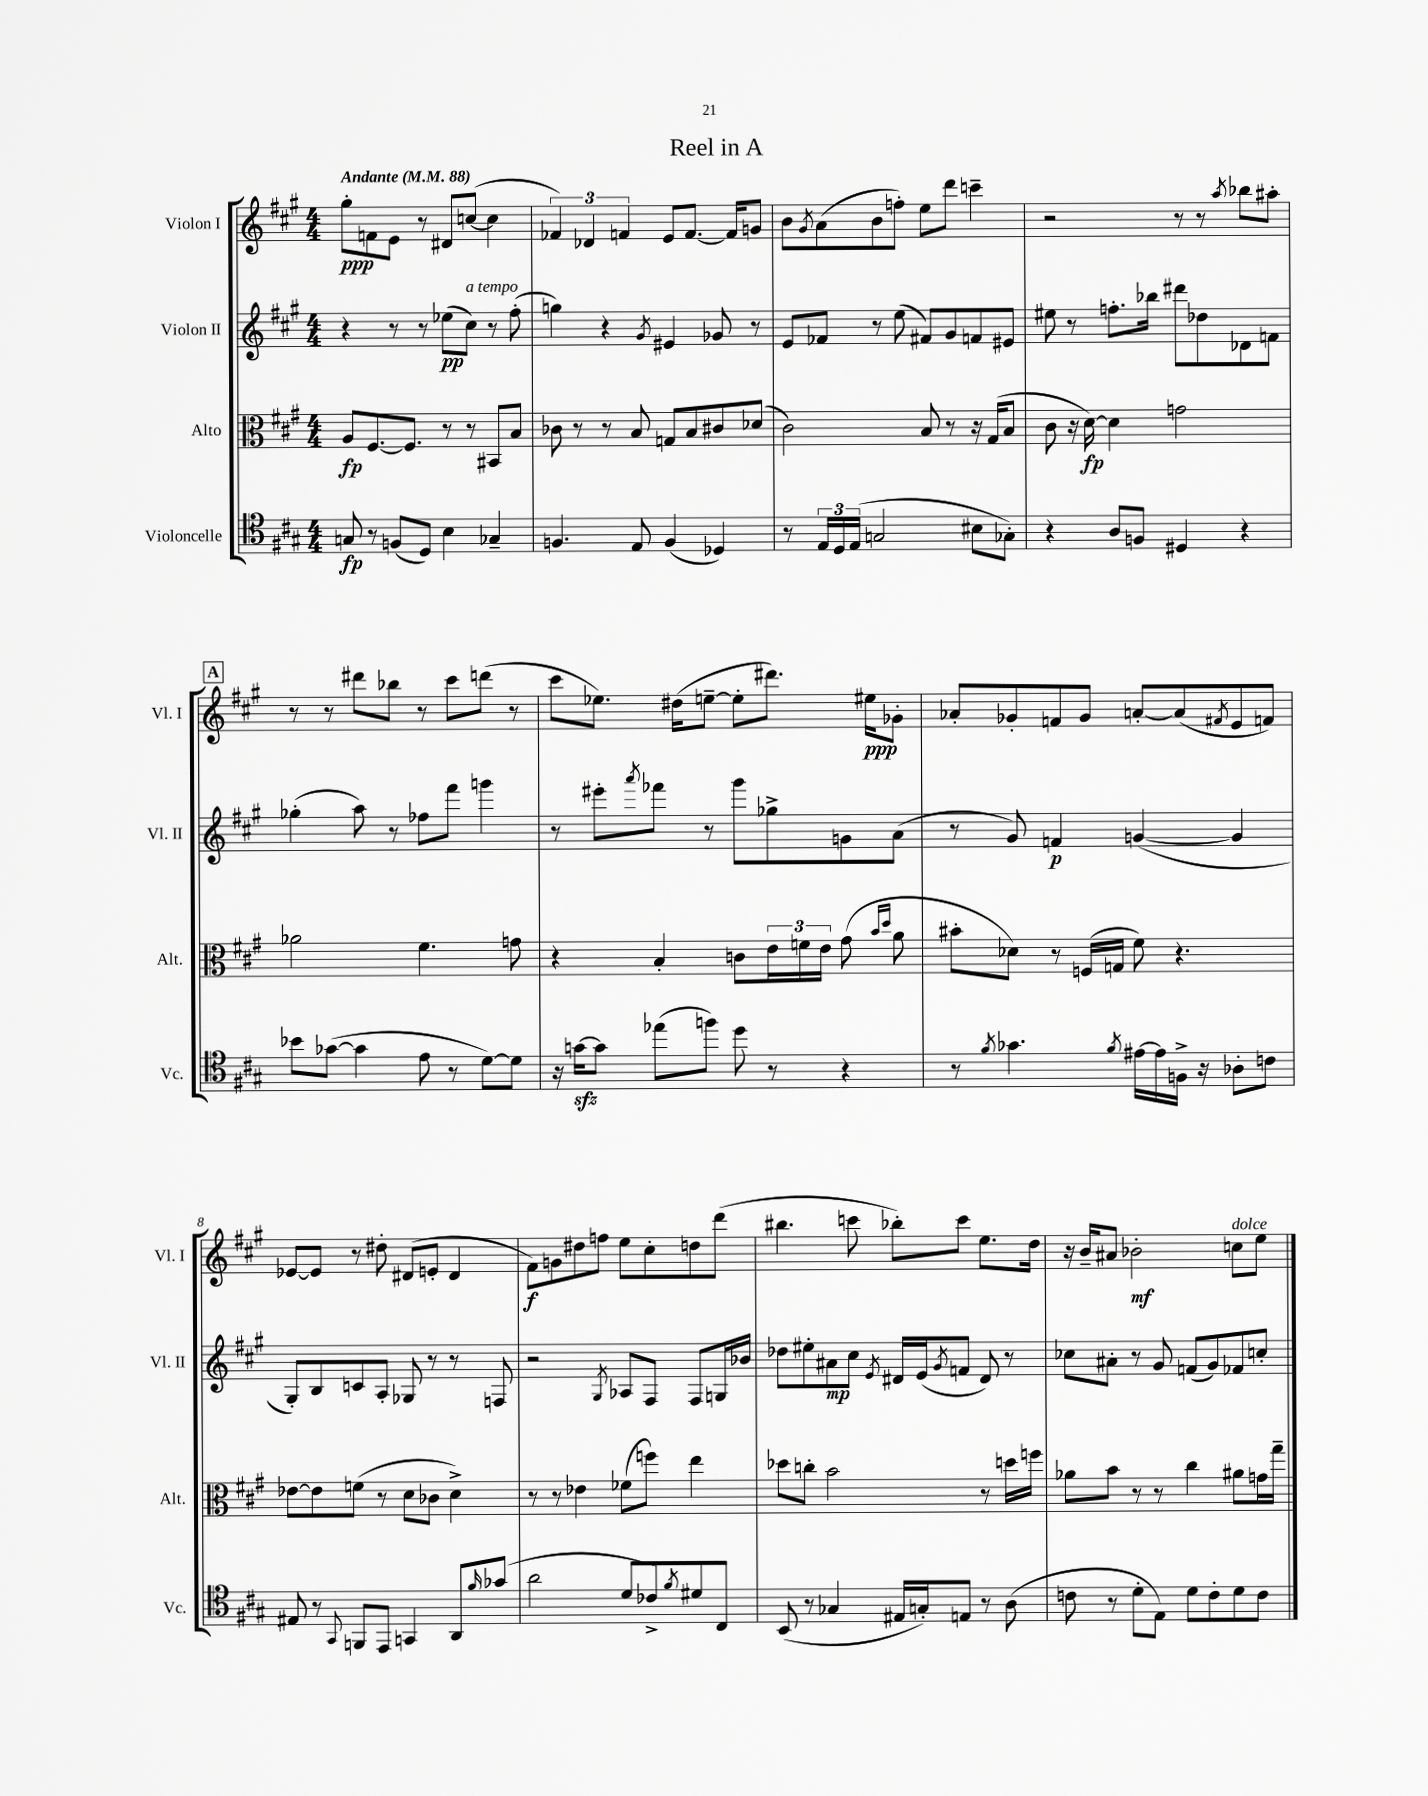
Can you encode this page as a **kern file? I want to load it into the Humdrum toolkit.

**kern	**dynam	**kern	**dynam	**kern	**dynam	**kern	**dynam
*part4	*part4	*part3	*part3	*part2	*part2	*part1	*part1
*staff4	*staff4	*staff3	*staff3	*staff2	*staff2	*staff1	*staff1
*I"Violoncelle	*	*I"Alto	*	*I"Violon II	*	*I"Violon I	*
*I'Vc.	*	*I'Alt.	*	*I'Vl. II	*	*I'Vl. I	*
*clefC4	*	*clefC3	*	*clefG2	*	*clefG2	*
*k[f#c#g#]	*	*k[f#c#g#]	*	*k[f#c#g#]	*	*k[f#c#g#]	*
*M4/4	*	*M4/4	*	*M4/4	*	*M4/4	*
*MM88	*	*MM88	*	*MM88	*	*MM88	*
=1	=1	=1	=1	=1	=1	=1	=1
!	!	!	!	!	!	!LO:TX:a:B:t=Andante	!
8Gn/	fp	8A/L	fp	4r	.	8gg#'\L	ppp
8r	.	[8.F#/	.	.	.	8fn\	.
(8Fn/L	.	.	.	8r	.	8e\J	.
.	.	8.F#/J]	.	.	.	.	.
8D/J)	.	.	.	8r	.	8r	.
4B\	.	8r	.	(8ee-X\L	pp	8d#X/L	.
!	!	!	!	!LO:TX:a:i:t=a tempo	!	!	!
.	.	8r	.	8cc#\J)	.	([8ccn/J	.
4G-X~/	.	8BB#X/L	.	8r	.	4cc\]	.
.	.	8B/J	.	(8ff#'\	.	.	.
=2	=2	=2	=2	=2	=2	=2	=2
4.Fn/	.	8c-X\	.	4ggn\)	.	6f-X/)	.
.	.	8r	.	.	.	.	.
.	.	.	.	.	.	6d-X/	.
.	.	8r	.	4r	.	.	.
.	.	.	.	.	.	6fn/	.
8E/	.	8B/	.	.	.	.	.
.	.	.	.	8qg#/	.	.	.
(4F/	.	8Gn/L	.	4e#X/	.	8e/L	.
.	.	8B/	.	.	.	[8.f/J	.
4D-X/)	.	8c#X/	.	8g-X/	.	.	.
.	.	.	.	.	.	16f/KL]	.
.	.	(8d-X/J	.	8r	.	8gn/J	.
=3	=3	=3	=3	=3	=3	=3	=3
8r	.	2c#\)	.	8e/L	.	8b\L	.
.	.	.	.	.	.	8qg#/	.
24E/LL	.	.	.	8f-X/J	.	(8a\	.
24D/	.	.	.	.	.	.	.
(24E/JJ	.	.	.	.	.	.	.
2Gn/	.	.	.	8r	.	8b\	.
.	.	.	.	(8ee\	.	8ffn'\J)	.
.	.	8B/	.	8f#X/L)	.	8ee\L	.
.	.	8r	.	8g#/	.	8ddd\J	.
8B#X\L	.	16r	.	8fn/	.	4cccn~\	.
.	.	(16G#/KL	.	.	.	.	.
8G-X'\J)	.	8B/J	.	8e#X/J	.	.	.
=4	=4	=4	=4	=4	=4	=4	=4
4r	.	8c#\	.	8ee#X\	.	2r	.
.	.	16r	.	8r	.	.	.
.	.	[16d\)	fp	.	.	.	.
8A/L	.	4d\]	.	8.ffn'\L	.	.	.
8Fn/J	.	.	.	.	.	.	.
.	.	.	.	16bb-X\Jk	.	.	.
4D#X/	.	2gn\	.	8ddd#X\L	.	8r	.
.	.	.	.	8dd-X\	.	8r	.
.	.	.	.	.	.	8qaa/	.
4r	.	.	.	8d-X\	.	8bb-X\L	.
.	.	.	.	8fn\J	.	8aa#X'\J	.
!!LO:LB:g=z
!!LO:REH:place=s1:t=A
=5	=5	=5	=5	=5	=5	=5	=5
8b-X\L	.	2a-X\	.	(4gg-X'\	.	8r	.
([8g-X\J	.	.	.	.	.	8r	.
4g-\]	.	.	.	8aa\)	.	8ddd#X\L	.
.	.	.	.	8r	.	8bb-X\J	.
8e\	.	4.f#\	.	8ff-X\L	.	8r	.
8r	.	.	.	8fff#\J	.	8ccc#\L	.
[8d\L)	.	.	.	4gggn\	.	(8dddn\J	.
8d\J]	.	8gn\	.	.	.	8r	.
=6	=6	=6	=6	=6	=6	=6	=6
16r	.	4r	.	8r	.	8ccc#\L	.
[16gnzz\KL	.	.	.	.	.	.	.
8g\J]	.	.	.	8eee#X'\L	.	8.ee-X\J)	.
.	.	.	.	8qaaa/	.	.	.
(8ee-X\L	.	4B'/	.	8fff-X\J	.	.	.
.	.	.	.	.	.	(16dd#X\KL	.
8ffn\J)	.	.	.	8r	.	[8een~\J	.
8dd\	.	8cn\L	.	8ggg#\L	.	8ee'\L]	.
8r	.	24e\L	.	8gg-X^\	.	8.ddd#X\J)	.
.	.	24fn\	.	.	.	.	.
.	.	24e\JJ	.	.	.	.	.
4r	.	(8g#\	.	8gn\	.	.	.
.	.	.	.	.	.	16ee#X\KL	ppp
.	.	16qqb/LL	.	.	.	.	.
.	.	16qqdd/JJ	.	.	.	.	.
.	.	8a\	.	(8a\J	.	8g-X'\J	.
=7	=7	=7	=7	=7	=7	=7	=7
8r	.	8b#X'\L	.	8r	.	8a-X'/L	.
8qf#/	.	.	.	.	.	.	.
4.g-X\	.	8d-X\J)	.	8g#/)	.	8g-X'/	.
.	.	8r	.	4fn/	p	8fn/	.
.	.	(16Fn/LL	.	.	.	8g-/J	.
.	.	16Gn/JJ	.	.	.	.	.
8qf#/	.	.	.	.	.	.	.
[16e#X\LL	.	8f#\)	.	([4gn/	.	[8an'/L	.
16e#\]	.	.	.	.	.	.	.
16Fn^\JJ	.	4.r	.	.	.	(8a/]	.
16r	.	.	.	.	.	.	.
.	.	.	.	.	.	8qf#X/	.
8A-X'\L	.	.	.	4g/]	.	8e/	.
8cn\J	.	.	.	.	.	8fn/J)	.
!!LO:LB:g=z
=8	=8	=8	=8	=8	=8	=8	=8
8E#X/	.	[8e-X\L	.	8G#'/L)	.	[8e-X/L	.
8r	.	8e-\]	.	8B/	.	8e-/J]	.
8qqGG#/	.	.	.	.	.	.	.
8FFn/L	.	(8fn\J	.	8cn/	.	8r	.
8EE/J	.	8r	.	8A'/J	.	8dd#X'\	.
4GGn/	.	8d\L	.	8G-X/	.	(8d#X/L	.
.	.	8c-X\J	.	8r	.	8en'/J	.
8AA/L	.	4d^\)	.	8r	.	4d#/	.
16qqf#/	.	.	.	.	.	.	.
(8g-X/J	.	.	.	8Fn/	.	.	.
=9	=9	=9	=9	=9	=9	=9	=9
2a\	.	8r	.	2r	.	8f#\L)	f
.	.	8r	.	.	.	8gn\	.
.	.	4e-X\	.	.	.	8dd#X\	.
.	.	.	.	.	.	8ffn\J	.
.	.	.	.	8qG#/	.	.	.
8d/L	.	(8f-X\L	.	8A-X/L	.	8ee\L	.
8c-X^/)	.	8ffn\J)	.	8F#/J	.	8cc#'\	.
8qf#/	.	.	.	.	.	.	.
8d#X/	.	4ee\	.	8F#/L	.	8ddn\	.
8C#/J	.	.	.	16Gn/L	.	(8ddd\J	.
.	.	.	.	16b-X/JJ	.	.	.
=10	=10	=10	=10	=10	=10	=10	=10
(8BB/	.	8dd-X\L	.	8dd-X\L	.	4.bb#X\	.
8r	.	8ccn'\J	.	8ee#X'\	.	.	.
4G-X/	.	2b\	.	8a#X\	mp	.	.
.	.	.	.	8cc#\J	.	8cccn\	.
.	.	.	.	8qe/	.	.	.
16E#X/LL	.	.	.	16d#X/LL	.	8bb-X'\L)	.
16Gn'/J)	.	.	.	(16e/J	.	.	.
.	.	.	.	8qg#/	.	.	.
8En/J	.	.	.	8fn/J	.	8ccc\J	.
8r	.	8r	.	8d#/)	.	8.ee\L	.
(8A\	.	16ddn\LL	.	8r	.	.	.
.	.	16ffn\JJ	.	.	.	16dd\Jk	.
=11	=11	=11	=11	=11	=11	=11	=11
8cn\	.	8a-X\L	.	8cc-X\L	.	16r	.
.	.	.	.	.	.	16b~/KL	.
8r	.	8b\J	.	8a#X'\J	.	8a#X/J	.
8d'\L	.	8r	.	8r	.	2b-X'\	mf
8E\J)	.	8r	.	8g#/	.	.	.
8d\L	.	4cc#\	.	(8fn/L	.	.	.
8c'\	.	.	.	8g#/)	.	.	.
!	!	!	!	!	!	!LO:TX:a:i:t=dolce	!
8d\	.	8a#X\L	.	8f-X/	.	8ccn\L	.
8c\J	.	16gn\L	.	8ccn'/J	.	8ee\J	.
.	.	16gg#~\JJ	.	.	.	.	.
==	==	==	==	==	==	==	==
*-	*-	*-	*-	*-	*-	*-	*-
